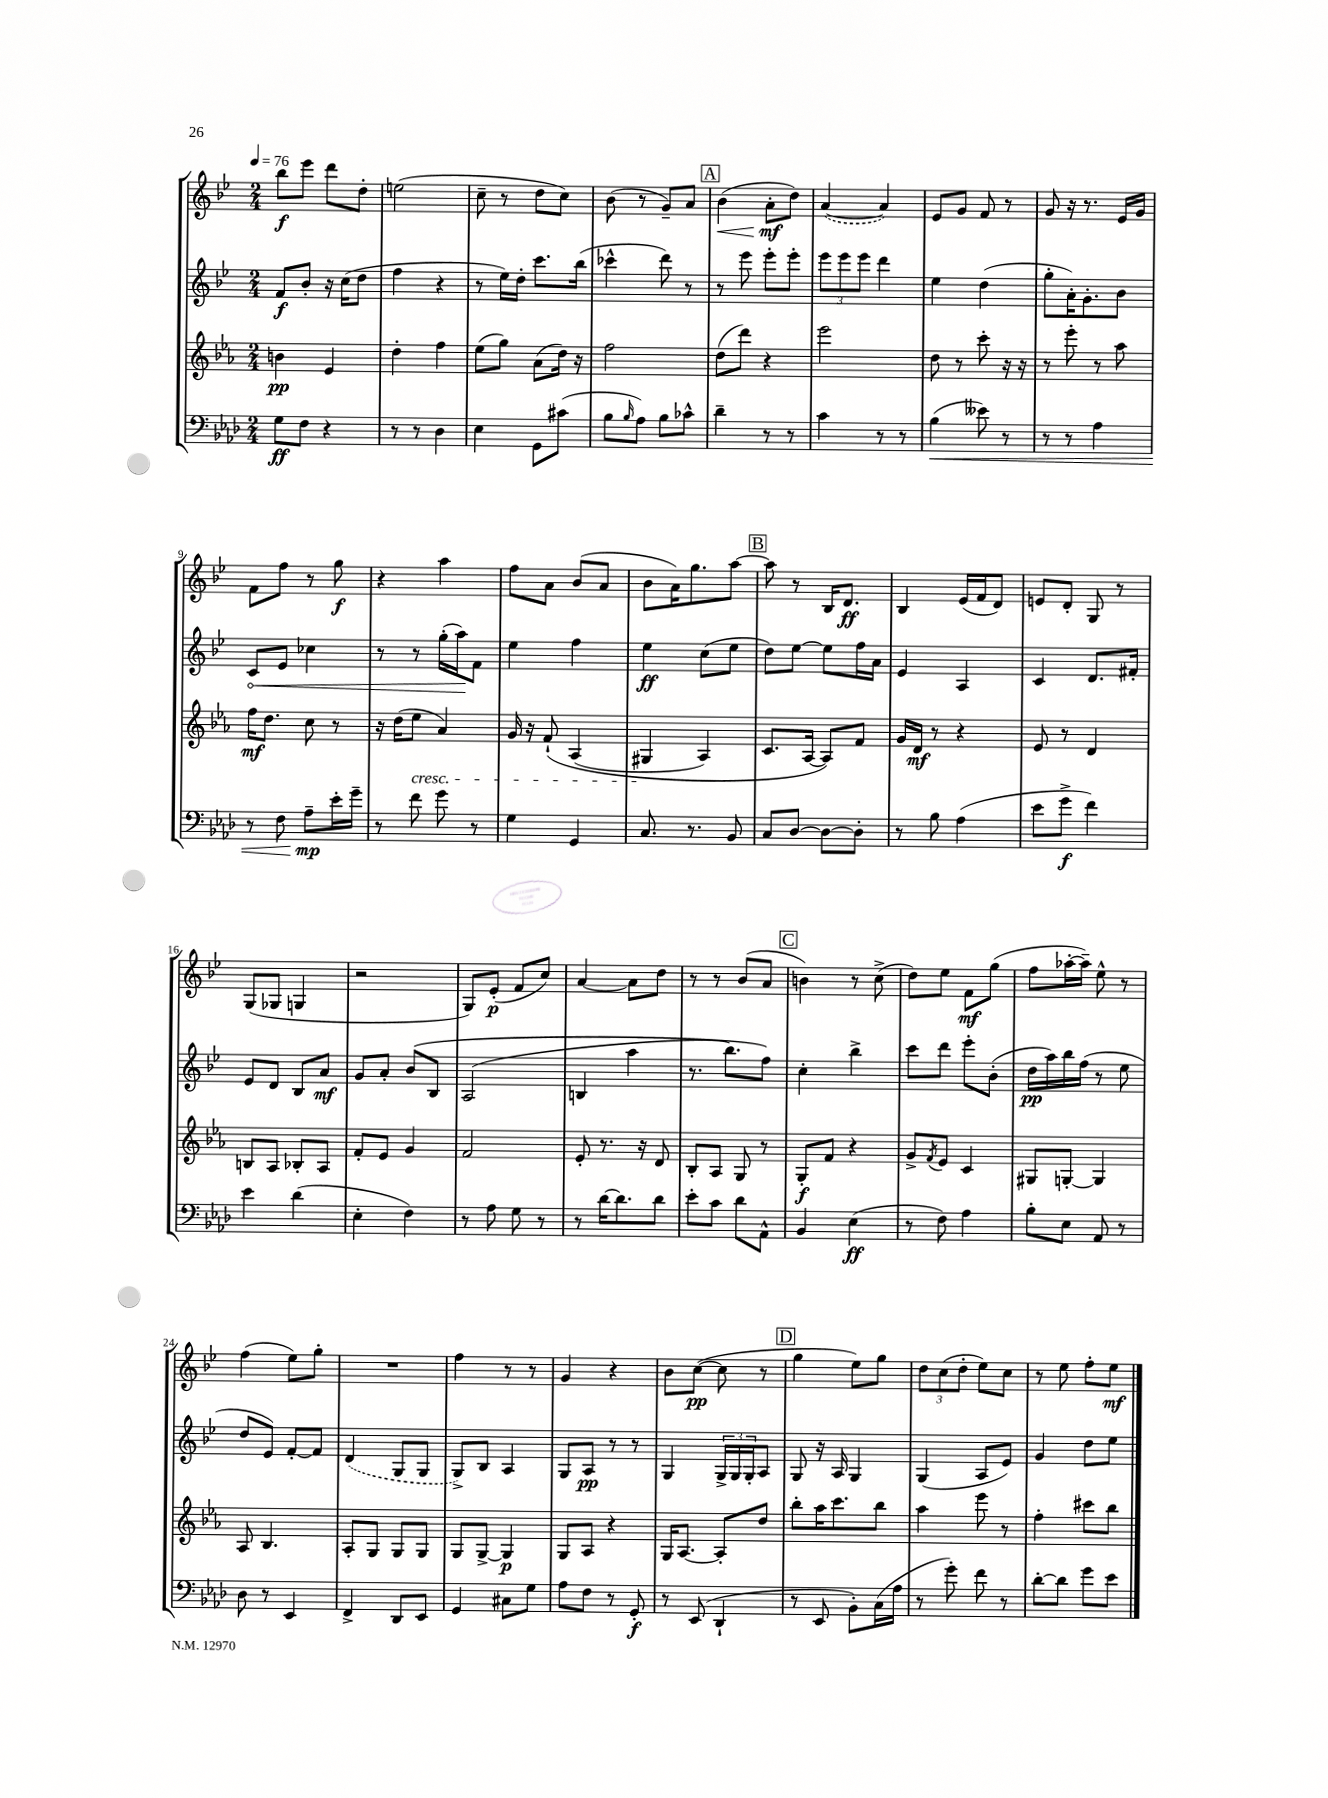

**kern	**kern	**kern	**kern
*staff4	*staff3	*staff2	*staff1
*clefF4	*clefG2	*clefG2	*clefG2
*k[b-e-a-d-]	*k[b-e-a-]	*k[b-e-]	*k[b-e-]
*M2/4	*M2/4	*M2/4	*M2/4
*MM76	*MM76	*MM76	*MM76
8G\L	4b\	8f/L	8bb-\L
8F\J	.	8b-'/J	8eee-\J
4r	4e-/	16r	8ddd\L
.	.	(16cc\LK	.
.	.	8dd\J	8dd'\J
=	=	=	=
8r	4dd'\	4ff\	(2ee\
8r	.	.	.
4D-\	4ff\	4r	.
=	=	=	=
4E-\	(8ee-\L	8r	8cc~\
.	8gg\J)	16ee-\LL)	8r
.	.	16dd'\JJ	.
8GG\L	(8a-\L	8.ccc\L	8dd\L
(8c#\J	16dd\Jk)	.	8cc\J)
.	16r	(16bb-\Jk	.
=	=	=	=
8B-\L	2ff\	4ccc-^^\	(8b-\
16qqB-/	.	.	.
8A-\J)	.	.	8r
8B-\L	.	8ddd\)	8g~/L)
8c-^^\J	.	8r	8a/J
=	=	=	=
4d-~\	(8dd\L	8r	(4b-\
.	8ddd\J)	8eee-\	.
8r	4r	8eee-'\L	8a'\L
8r	.	8eee-'\J	8dd\J)
=	=	=	=
4c\	2eee-\	12eee-\L	([4a/
.	.	12eee-\	.
.	.	12eee-\J	.
8r	.	4ddd\	4a/])
8r	.	.	.
=	=	=	=
(4B-\	8dd\	4ee-\	8e-/L
.	8r	.	8g/J
8e--\)	8ccc'\	(4dd\	8f/
8r	16r	.	8r
.	16r	.	.
=	=	=	=
8r	8r	8gg'\L	8g/
8r	8eee-'\	16a'\K)	16r
.	.	8.g'\	8.r
4A-\	8r	.	.
.	8aa-\	8b-\J	16e-/LL
.	.	.	16g/JJ
=	=	=	=
8r	16ff\LK	8c/L	8f\L
.	8.dd\J	.	.
8F\	.	8e-/J	8ff\J
8A-~\L	8cc\	4cc-\	8r
16e-'\L	8r	.	8gg\
16g~\JJ	.	.	.
=	=	=	=
8r	16r	8r	4r
.	(16dd\LK	.	.
8f\	8ee-\J	8r	.
8g\	4a-/)	(16gg'\LL	4aa\
.	.	16aa\J)	.
8r	.	8f\J	.
=	=	=	=
4G\	16g/	4ee-\	8ff\L
.	16r	.	.
.	&(8f`/	.	8a\J
4GG/	(4A-/	4ff\	(8b-/L
.	.	.	8a/J
=	=	=	=
8.C/	4G#/	4ee-\	8b-\L
.	.	.	16a\K)
8.r	.	.	8.gg\
.	4A-/)	(8cc\L	.
8BB-/	.	8ee-\J	[8aa\J
=	=	=	=
8C/L	8.c/L	8dd\L)	8aa\]
[8D-/J	.	[8ee-\J	8r
.	[16A-/Jk	.	.
8D-\_L	8A-/]L&)	8ee-\]L	16B-/LK
.	.	.	8.d/J
8D-'\]J	8f/J	16ff\L	.
.	.	16a\JJ	.
=	=	=	=
8r	16g/LL	4e-/	4B-/
.	16d/JJ	.	.
8B-\	8r	.	.
(4A-\	4r	4A/	(16e-/LL
.	.	.	16f/J
.	.	.	8d/J)
=	=	=	=
8e-\L	8e-/	4c/	8e/L
8g^\J	8r	.	8d'/J
4f\)	4d/	8.d/L	8G/
.	.	.	8r
.	.	16f#'/Jk	.
=	=	=	=
4e-\	8B/L	8e-/L	(8G/L
.	8A-/J	8d/J	8G-/J
(4d-\	8B-'/L	8B-/L	4G/
.	8A-/J	8a/J	.
=	=	=	=
4E-'\	8f'/L	8g/L	2r
.	8e-/J	8a'/J	.
4F\)	4g/	&(8b-/L	.
.	.	8B-/J	.
=	=	=	=
8r	2f/	(2A/	8G/L)
8A-\	.	.	(8e-'/J
8G\	.	.	8f/L
8r	.	.	8cc/J)
=	=	=	=
8r	8e-'/	4B/	[4a/
[16d-\LK	8.r	.	.
8.d-\]	.	.	.
.	.	4aa\	8a\]L
.	16r	.	.
8d-\J	8d/	.	8dd\J
=	=	=	=
8e-'\L	8B-'/L	8.r	8r
8c\J	8A-/J	.	8r
.	.	8.bb-\L)	.
8d-\L	8G/	.	(8b-/L
8AA-^^\J	8r	8ff\J&)	8a/J
=	=	=	=
4BB-/	8G'/L	4cc'\	4b\)
.	8f/J	.	.
(4E-\	4r	4bb-^\	8r
.	.	.	(8cc^\
=	=	=	=
8r	8g^/L	8ccc\L	8dd\L)
.	8qf/	.	.
8F\)	8e-/J	8ddd\J	8ee-\J
4A-\	4c/	8eee-'\L	8f\L
.	.	(8b-'\J	(8gg\J
=	=	=	=
8B-'\L	8G#/L	16dd\LL	8ff\L
.	.	16aa\)	.
8E-\J	[8G'/J	16bb-\	[16aa-'\L
.	.	(16ff\JJ	16aa-~\]JJ)
8AA-/	4G/]	8r	8ee-^^\
8r	.	8ee-\	8r
=	=	=	=
8D-\	8A-/	8dd/L	(4ff\
8r	4.B-/	8e-/J)	.
4EE-/	.	[8f'/L	8ee-\L)
.	.	8f/]J	8gg'\J
=	=	=	=
4FF^/	8A-'/L	(4d/	2r
.	8G/J	.	.
8DD-/L	8G/L	8G/L	.
8EE-/J	8G/J	8G/J	.
=	=	=	=
4GG/	8G/L	8G^/L)	4ff\
.	[8G^/J	8B-/J	.
8C#\L	4G/]	4A/	8r
8G\J	.	.	8r
=	=	=	=
8A-\L	8G/L	8G/L	4g/
8F\J	8A-/J	8A/J	.
8r	4r	8r	4r
8GG'/	.	8r	.
=	=	=	=
8r	16G/LK	4G/	8b-\L
.	[8.A-/J	.	.
(8EE-/	.	.	([8cc\J
4DD-`/	8A-'/]L	24G^/LL	8cc\]
.	.	24G/	.
.	.	24G'/J	.
.	8dd/J	8A/J	8r
=	=	=	=
8r	8bb-'\L	8G/	4gg\
8EE-/	16aa-\K	16r	.
.	8.ccc\	16A/	.
8BB-'\L)	.	4G/	8ee-\L)
(16C\L	8bb-\J	.	8gg\J
16A-\JJ	.	.	.
=	=	=	=
8r	4aa-\	(4G/	12dd\L
.	.	.	(12cc\
8g'\)	.	.	.
.	.	.	12dd'\J
8f\	8eee-\	8A/L	8ee-\L)
8r	8r	8e-/J)	8cc\J
=	=	=	=
[8d-'\L	4ff'\	4g/	8r
8d-\]J	.	.	8ee-\
8g\L	8ccc#\L	8dd\L	8ff'\L
8e-\J	8bb-\J	8ee-\J	8ee-\J
==	==	==	==
*-	*-	*-	*-
